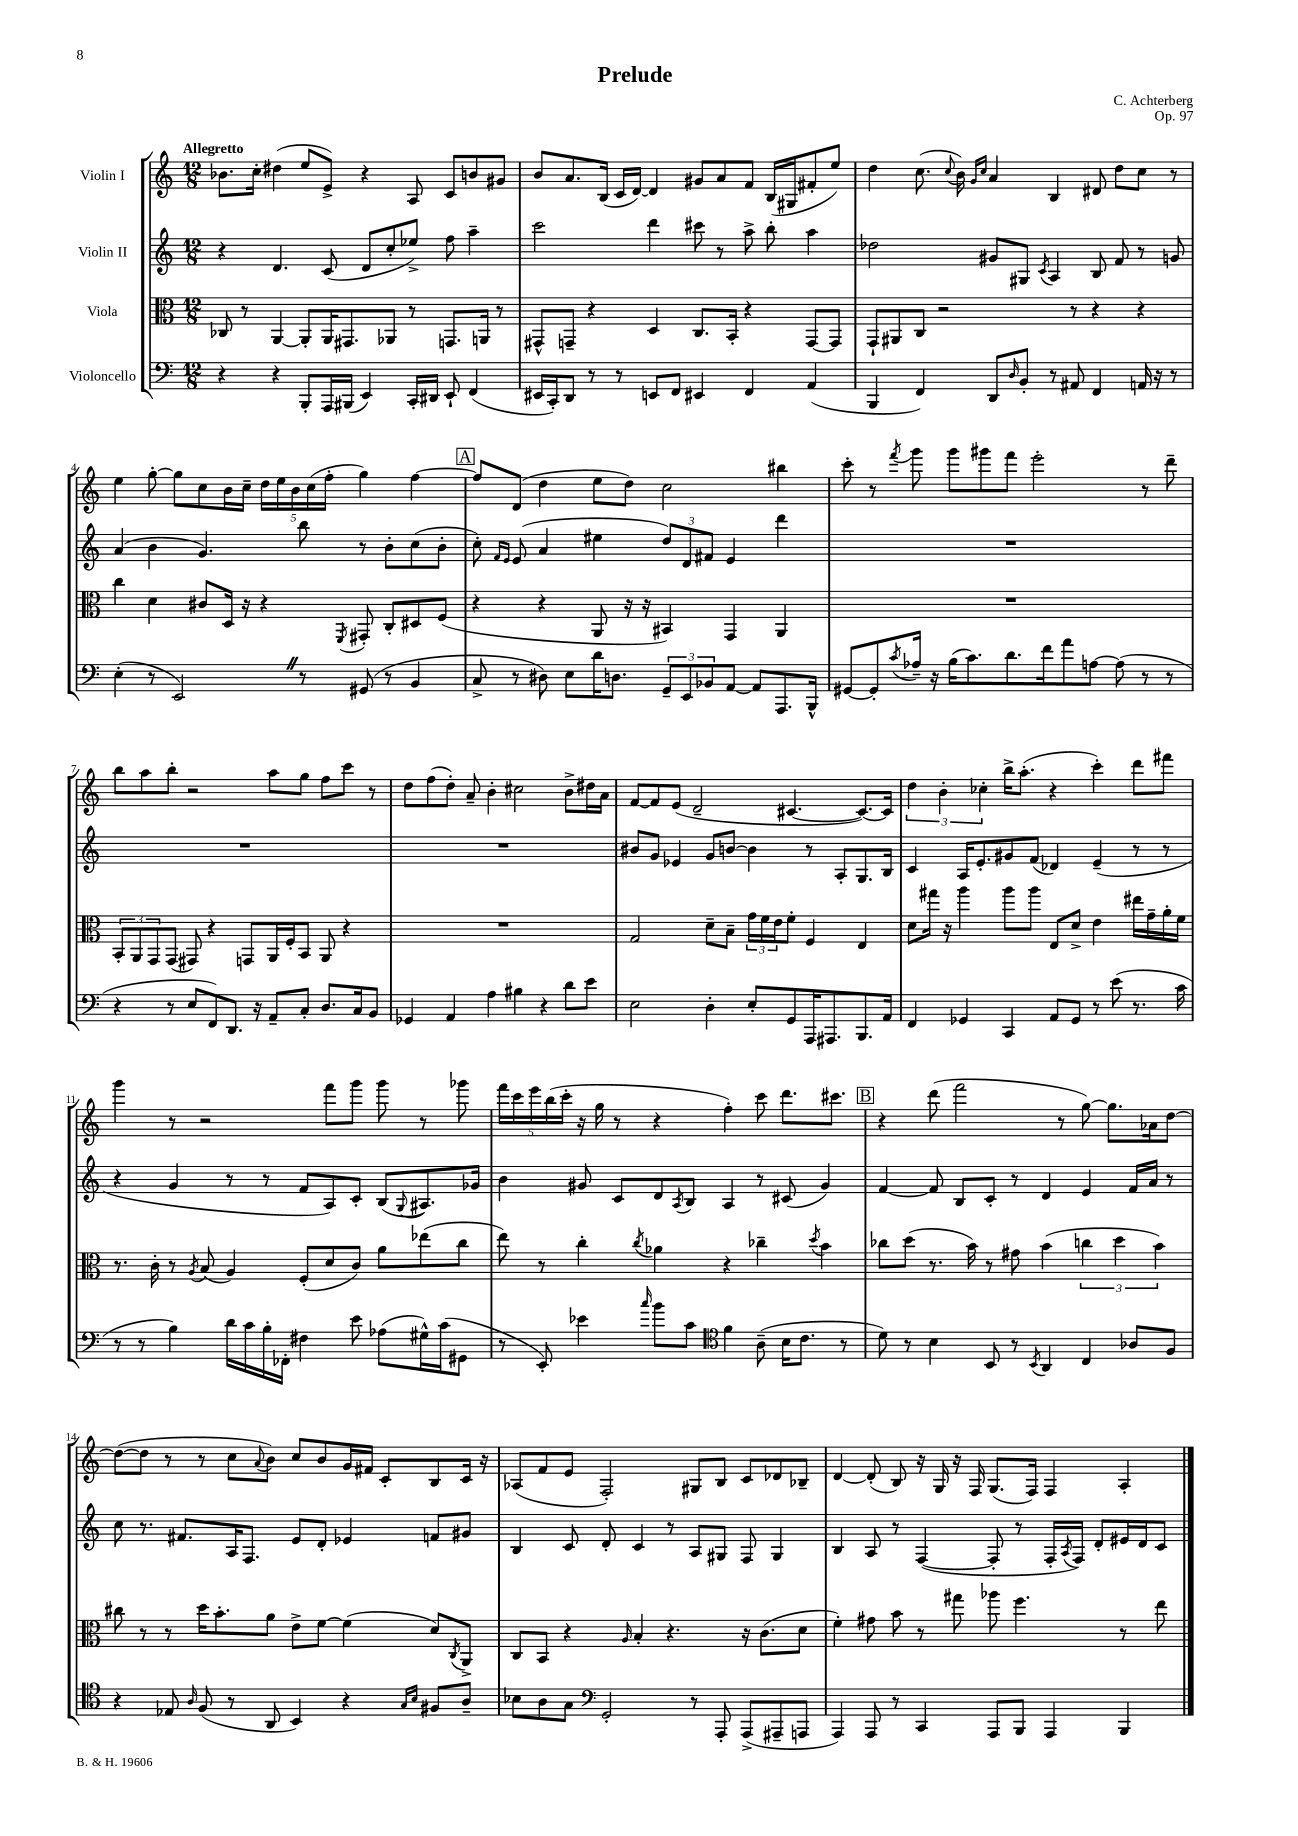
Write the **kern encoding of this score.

**kern	**kern	**kern	**kern
*part4	*part3	*part2	*part1
*staff4	*staff3	*staff2	*staff1
*I"Violoncello	*I"Viola	*I"Violin II	*I"Violin I
*clefF4	*clefC3	*clefG2	*clefG2
*k[]	*k[]	*k[]	*k[]
*M12/8	*M12/8	*M12/8	*M12/8
=1	=1	=1	=1
!	!	!	!LO:TX:a:B:t=Allegretto
4r	8C-X/	4r	8.b-X\L
.	8r	.	.
.	.	.	16cc'\Jk
4r	[4AA/	4.d/	(4dd#X\
8BBB'/L	8AA'/L]	.	8ee/L
16AAA/L	16AA/K	(8c/	8e^/J)
(16BBB#X/JJ	8.GG#X/	.	.
4EE/)	.	8d/L	4r
.	8AA-X/J	8cc'/	.
16CC'/LL	8r	8ee-X^/J)	8A/
16DD#X/JJ	.	.	.
8EE`/	8.GGn/L	8ff\	8c/L
(4FF/	.	4aa~\	8bn/
.	16AAn/Jk	.	.
.	8r	.	8g#X/J
=2	=2	=2	=2
16EE#X/LL	8GG#X^^/L	2ccc\	8b/L
16CC'/J)	.	.	.
8DD/J	8GGn~/J	.	8.a/
8r	4r	.	.
.	.	.	(16B/Jk
8r	.	.	16c/LL
.	.	.	[16d/JJ)
8EEn/L	4D/	4ddd\	4d/]
8FF/J	.	.	.
4EE#X/	8.C/L	8ccc#X\	8g#X/L
.	.	8r	8a/
.	16BB'/Jk	.	.
4FF/	4r	8aa^\	8f/J
.	.	8bb'\	(16B/LL
.	.	.	16G#X/J
(4AA/	[8GG/L	4aa\	8f#X'/
.	8GG/J]	.	8ee/J)
=3	=3	=3	=3
4BBB/	8GG`/L	2dd-X\	4dd\
.	8AA#X/	.	.
4FF/)	8C/J	.	(8.cc\
.	2r	.	.
.	.	.	8qqcc/
.	.	.	16b\)
.	.	.	16qqg/LL
.	.	.	16qqcc/JJ
8DD/L	.	8g#X/L	4a/
16qqD/	.	.	.
8BB'/J	.	8G#X/J	.
.	.	8qc/	.
8r	.	4A/	4B/
8AA#X/	8r	.	.
4FF/	4r	8B/	8d#X/
.	.	8f/	8dd\L
16AAn/	4r	8r	8cc\J
16r	.	.	.
8r	.	8gn/	8r
!!LO:LB:g=z
=4	=4	=4	=4
(4E'\	4cc\	(4a/	4ee\
8r	4d\	4b\	[8gg'\
2EEZ/)	.	.	8gg\L]
.	8c#X/L	4.g/)	8cc\
.	16D/Jk	.	16b\L
.	16r	.	16cc~\JJ
.	4r	.	20dd\LL
.	.	.	20ee\
.	.	.	20b\
8r	.	8bb\	.
.	.	.	(20cc\
.	.	.	20ff'\JJ
.	8qFF/	.	.
(8GG#X/	8GG#X'/	8r	4gg\)
8r	8C'/L	8b'\L	.
4BB/	8D#X/	(8cc\	[4ff\
.	(8F/J	8b'\J	.
!!LO:REH:place=s1:t=A
=5	=5	=5	=5
8C^/	4r	8cc'\)	8ff/L]
.	.	16qqf/LL	.
.	.	16qqe/JJ	.
8r	.	(8e/	(8d/J
8D#X\)	4r	4a/	4dd\
8E\L	.	.	.
16d\K	8AA/	4ee#X\	8ee\L
8.Dn\J	.	.	.
.	16r	.	8dd\J)
.	16r	.	.
12GG~/L	4BB#X/)	12dd/L)	2cc\
12EE/	.	12d/	.
12BB-X/	.	12f#X/J	.
[8AA/J	4GG/	4e/	.
8AA/L]	.	.	.
8.AAA/	4AA/	4ddd\	4bb#X\
16BBB^^/Jk	.	.	.
=6	=6	=6	=6
[8GG#X/L	1.r	1.r	8ccc'\
8GG#'/]	.	.	8r
8qc/	.	.	8qfff/
16A-X~/Jk	.	.	8ggg\
16r	.	.	.
(16B\KL	.	.	8ggg\L
8.c\)	.	.	.
.	.	.	8ggg#X\
8.d\	.	.	8fff\J
.	.	.	2eee'\
16f\k	.	.	.
8a\	.	.	.
[8An\J	.	.	.
(8A\]	.	.	.
8r	.	.	8r
8r	.	.	8ddd~\
!!LO:LB:g=z
=7	=7	=7	=7
4r	12BB'/L	1.r	8bb\L
.	12AA/	.	.
.	.	.	8aa\
.	12GG/	.	.
8r	(8GG/J	.	8bb'\J
8E/L	8GG#X/)	.	2r
8FF/)	4r	.	.
8.DD/J	.	.	.
.	8GGn/L	.	.
16r	.	.	.
8AA~/L	16AA/L	.	8aa\L
.	16F'/J	.	.
8C'/J	8BB/J	.	8gg\J
8.D/L	8AA/	.	8ff\L
.	4r	.	8ccc\J
16C/k	.	.	.
8BB/J	.	.	8r
=8	=8	=8	=8
4GG-X/	1.r	1.r	8dd\L
.	.	.	(8ff\
4AA/	.	.	8dd'\J)
.	.	.	8a~/
4A\	.	.	4b'\
4B#X\	.	.	2cc#X\
4r	.	.	.
8d\L	.	.	8b^\L
8e\J	.	.	16dd#X\L
.	.	.	16a\JJ
=9	=9	=9	=9
2E\	2G/	8b#X/L	[8f/L
.	.	8g/J	8f/]
.	.	4e-X/	(8e/J
.	.	.	2d~/
4D'\	8d~\L	8g/L	.
.	8B~\J	[8bn/J	.
8E'/L	24g\LL	4b\]	.
.	24f\	.	.
.	24e\J	.	.
8GG/	8f'\J	.	[4.c#X/
16AAA/K	4F/	8r	.
8.AAA#X/	.	.	.
.	.	8A'/L	.
8.BBB/	4E/	8.G/	8.c#/L_)
16AA/Jk	.	16B/Jk	16c#/Jk]
=10	=10	=10	=10
4FF/	8d\L	4c/	6dd\
.	16gg#X\Jk	.	.
.	.	.	6b'\
.	16r	.	.
4GG-X/	4aa\	16A/KL	.
.	.	8.e'/	.
.	.	.	6cc-X'\
4CC/	8aa\L	8g#X/	16bb^\KL
.	.	.	(8.aa'\J
.	8aa\J	(8f/J	.
8AA/L	8E/L	4d-X/)	4r
8GG-/J	8d^/J	.	.
8r	4e\	(4e~/	4ccc'\)
(8e\	.	.	.
8.r	16ee#X\LL	8r	8ddd\L
.	16g~\	.	.
.	16a'\	8r	8fff#X\J
16c\	16f\JJ	.	.
!!LO:LB:g=z
=11	=11	=11	=11
8r	8.r	4r	4ggg\
8r	.	.	.
.	16c'\	.	.
4B\)	8r	4g/	8r
.	8qA/	.	.
.	(8B/	.	2r
16d\LL	4A/)	8r	.
16c\	.	.	.
16B'\	.	8r	.
16FF-X'\JJ	.	.	.
4F#X\	(8F'/L	8f/L	.
.	8d/	8A/)	8fff\L
8e\	8c/J)	8c'/J	8ggg\J
(8A-X\L	8a\L	(8B/L	8ggg\
.	.	8qqG/	.
16G#X^^\L)	(8ee-X\	8.A#X/)	8r
(16c\J	.	.	.
8GG#X\J	8cc\J	.	8ggg-X\
.	.	16g-X/Jk	.
=12	=12	=12	=12
8r	8ee\)	4b\	20fff\LL
.	.	.	20ccc\
.	.	.	20eee\
8EE'/)	8r	.	.
.	.	.	(20bb\
.	.	.	20ccc'\JJ
4e-X\	4cc'\	8g#X/	16r
.	.	.	16gg\
.	.	8c/L	8r
16qqcc/	8qcc/	.	.
8b\L	4a-X\	8d/	4r
.	.	8qA/	.
8c\J	.	8B/J	.
*clefC4	*	*	*
4f\	4r	4A/	4ff'\)
(8A~\	4cc-X~\	8r	8ccc\
16B\KL	.	(8c#X/	8.ddd\L
8.c\J	.	.	.
.	8qdd/	.	.
.	4b\	4g#/)	.
.	.	.	8.ccc#X\J
8r	.	.	.
!!LO:REH:place=s1:t=B
=13	=13	=13	=13
8d\)	8cc-X\L	[4f/	4r
8r	(8dd\J	.	.
4B\	8.r	8f/]	(8ddd\
.	.	8B/L	2fff\
.	16b\)	.	.
8BB/	8r	8c'/J	.
8r	8g#X\	8r	.
8qBB/	.	.	.
4AA/	(4b\	4d/	.
.	.	.	8r
4C/	6ccn\	4e/	[8gg\)
.	.	.	8.gg\L]
.	6dd\	.	.
8A-X/L	.	16f/LL	.
.	.	16a/JJ	16a-X\k
.	6b\)	.	.
8F/J	.	8r	[8dd\J
!!LO:LB:g=z
=14	=14	=14	=14
4r	8cc#X\	8cc\	(8dd\L_
.	8r	8.r	8dd\J]
8E-X/	8r	.	8r
.	.	8.f#X/L	.
16qqA/	.	.	.
(8F/	16dd\KL	.	8r
.	8.b'\	.	.
8r	.	16A/K	8cc\L
.	.	8.F/J	.
.	.	.	8qqa/
8AA/	8a\J	.	8b\J)
4BB/)	8e^\L	8e/L	8cc/L
.	[8f\J	8d'/J	8b/
4r	(4f\]	4e-X/	16g/L
.	.	.	16f#X/JJ
.	.	.	8c'/L
16qqG/LL	.	.	.
16qqB/JJ	.	.	.
8F#X/L	8d/L)	8fn/L	8B/
.	8qC/	.	.
8A~/J	8AA^/J	8g#X/J	16c/Jk
.	.	.	16r
=15	=15	=15	=15
8B-X\L	8C/L	4B/	(8A-X/L
8A\	8BB/J	.	8f/
8G\J	4r	8c/	8e/J
*clefF4	*	*	*
2GG'/	.	8d'/	2F'/)
.	16qqA/	.	.
.	4B'/	4c/	.
.	4.r	8r	.
8r	.	8A/L	8G#X/L
8AAA'/	.	8G#X/J	8B/J
(8AAA^/L	16r	8F/	8c/L
.	(8.c\L	.	.
8AAA#X~/	.	4G#/	8d-X/
8AAAn/J	8d\J	.	8B-X~/J
=16	=16	=16	=16
4AAA/)	4f'\)	4B/	[4d/
8AAA/	8g#X\	8A/	(8d'/]
8r	8b\	8r	8B/)
4CC/	8r	([4F/	16r
.	.	.	16G/
.	8gg#X\	.	16r
.	.	.	16F/
8AAA/L	8aa-X\	8F'/]	(8.G/L
8BBB/J	4.ff\	8r	.
.	.	.	16F/Jk)
4AAA/	.	16F'/LL	4F/
.	.	8qA/	.
.	.	16F/JJ)	.
.	.	8d'/L	.
4BBB/	8r	16e#X/L	4A'/
.	.	16d/J	.
.	8ee\	8c/J	.
==	==	==	==
*-	*-	*-	*-
